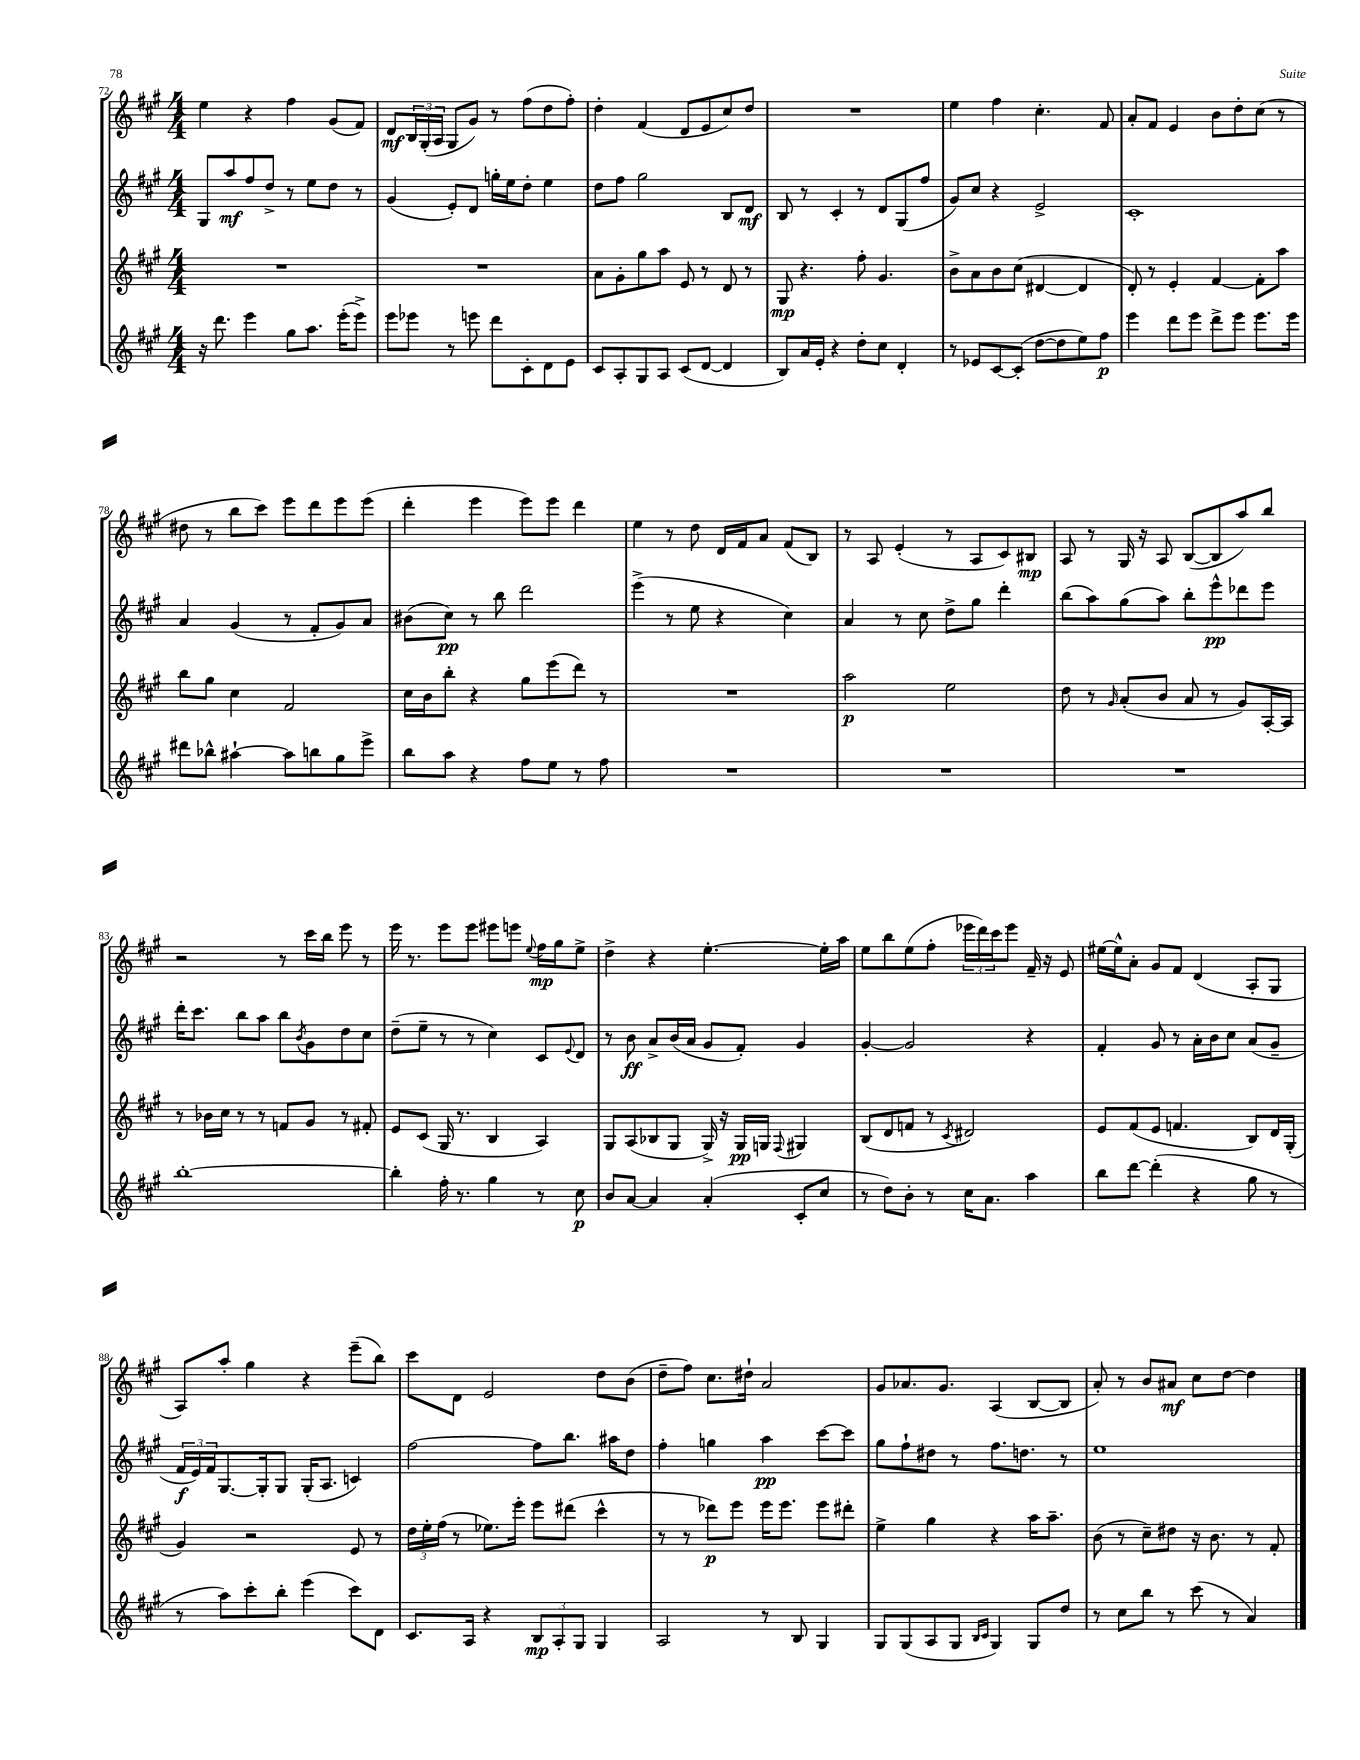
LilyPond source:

<<
\new StaffGroup <<
\new Staff = "s0" {
    \clef treble \key a \major \numericTimeSignature \time 4/4
    e''4 r4 fis''4 gis'8( fis'8) |
    d'8\mf \tuplet 3/2 { b16 gis16-.( a16 } gis8 gis'8) r8 fis''8( d''8 fis''8-.) |
    d''4-. fis'4( d'8 e'8 cis''8) d''8 |
    R1 |
    e''4 fis''4 cis''4.-. fis'8 |
    a'8-. fis'8 e'4 b'8 d''8-. cis''8( r8 |
    dis''8 r8 b''8 cis'''8) e'''8 d'''8 e'''8 e'''8( |
    d'''4-. e'''4 e'''8) e'''8 d'''4 |
    e''4 r8 d''8 d'16 fis'16 a'8 fis'8( b8) |
    r8 a8 e'4-.( r8 a8 cis'8) bis8\mp |
    a8 r8 gis16 r16 a8 b8~( b8 a''8) b''8 |
    r2 r8 cis'''16 b''16 e'''8 r8 |
    e'''16 r8. e'''8 e'''8 eis'''8 e'''8 \appoggiatura { e''8 } fis''16\mp gis''16 e''8-> |
    d''4-> r4 e''4.~-. e''16-. a''16 |
    e''8 b''8 e''8( fis''8-. \tuplet 3/2 { ees'''16 d'''16) cis'''16 } ees'''8 fis'16-- r16 e'8 |
    eis''16~ eis''16-^ a'8-. gis'8 fis'8 d'4( a8-. gis8 |
    a8) a''8-. gis''4 r4 e'''8--( b''8) |
    cis'''8 d'8 e'2 d''8 b'8( |
    d''8-- fis''8) cis''8. dis''16-! a'2 |
    gis'8 aes'8. gis'8. a4( b8~ b8 |
    a'8-.) r8 b'8 ais'8\mf cis''8 d''8~ d''4 \bar "|." |
}
\new Staff = "s1" {
    \clef treble \key a \major \numericTimeSignature \time 4/4
    gis8 a''8\mf fis''8 d''8-> r8 e''8 d''8 r8 |
    gis'4( e'8-.) d'8 g''16-. e''16 d''8-. e''4 |
    d''8 fis''8 gis''2 b8 d'8\mf |
    b8 r8 cis'4-. r8 d'8 gis8( fis''8 |
    gis'8) cis''8 r4 e'2-> |
    cis'1-. |
    a'4 gis'4( r8 fis'8-. gis'8) a'8 |
    bis'8( cis''8\pp) r8 b''8 d'''2 |
    e'''4->( r8 e''8 r4 cis''4) |
    a'4 r8 cis''8 d''8-> gis''8 d'''4-. |
    b''8( a''8) gis''8( a''8) b''8-. e'''8-^\pp des'''8 e'''8 |
    d'''16-. cis'''8. b''8 a''8 b''8 \acciaccatura { b'8 } gis'8 d''8 cis''8 |
    d''8--( e''8-- r8 r8 cis''4) cis'8 \appoggiatura { e'8 } d'8 |
    r8 b'8\ff a'8-> b'16( a'16 gis'8 fis'8-.) gis'4 |
    gis'4~-. gis'2 r4 |
    fis'4-. gis'8 r8 a'16-. b'16 cis''8 a'8( gis'8-- |
    \tuplet 3/2 { fis'16\f e'16) fis'16 } gis8.~ gis16-. gis8 gis16-.( a8. c'4) |
    fis''2~ fis''8 b''8. ais''16 d''8 |
    fis''4-. g''4 a''4\pp cis'''8~ cis'''8 |
    gis''8 fis''8-! dis''8 r8 fis''8. d''8. r8 |
    e''1 \bar "|." |
}
\new Staff = "s2" {
    \clef treble \key a \major \numericTimeSignature \time 4/4
    R1 |
    R1 |
    a'8 gis'8-. gis''8 a''8 e'8 r8 d'8 r8 |
    gis8\mp r4. fis''8-. gis'4. |
    b'8-> a'8 b'8 cis''8( dis'4~ dis'4 |
    d'8-.) r8 e'4-. fis'4~ fis'8-. a''8 |
    b''8 gis''8 cis''4 fis'2 |
    cis''16 b'16 b''8-. r4 gis''8 e'''8( d'''8) r8 |
    R1 |
    a''2\p e''2 |
    d''8 r8 \grace { gis'16 } a'8-.( b'8 a'8 r8 gis'8) a16~-. a16 |
    r8 bes'16 cis''16 r8 r8 f'8 gis'8 r8 fis'8-. |
    e'8 cis'8( gis16 r8. b4 a4) |
    gis8 a8( bes8 gis8 gis16->) r16 gis16\pp g16 \appoggiatura { fis8 } gis4 |
    b8( d'8 f'8 r8 \acciaccatura { cis'8 } dis'2) |
    e'8 fis'8( e'8 f'4. b8) d'16 gis16-.( |
    gis'4) r2 e'8 r8 |
    \tuplet 3/2 { d''16 e''16-. fis''16( } r8 ees''8.) e'''16-. e'''8 dis'''8( cis'''4-^ |
    r8 r8 des'''8\p) e'''8 e'''16 e'''8. e'''8 dis'''8-. |
    e''4-> gis''4 r4 a''16 a''8.-- |
    b'8( r8 cis''8--) dis''8 r16 b'8. r8 fis'8-. \bar "|." |
}
\new Staff = "s3" {
    \clef treble \key a \major \numericTimeSignature \time 4/4
    r16 d'''8. e'''4 gis''8 a''8. e'''16-.( e'''8->) |
    e'''8 ees'''8 r8 e'''8 d'''8 cis'8-. d'8 e'8 |
    cis'8 a8-. gis8 a8 cis'8( d'8~ d'4 |
    b8) a'16 e'16-. r4 d''8-. cis''8 d'4-. |
    r8 ees'8 cis'8~ cis'8-.( d''8~ d''8 e''8) fis''8\p |
    e'''4 d'''8 e'''8 d'''8-> e'''8 e'''8. e'''16 |
    dis'''8 bes''8-^ ais''4~-! ais''8 b''8 gis''8 e'''8-> |
    b''8 a''8 r4 fis''8 e''8 r8 fis''8 |
    R1 |
    R1 |
    R1 |
    b''1~-. |
    b''4-. fis''16-. r8. gis''4 r8 cis''8\p |
    b'8 a'8~ a'4 a'4-.( cis'8-. cis''8 |
    r8 d''8) b'8-. r8 cis''16 a'8. a''4 |
    b''8 d'''8~ d'''4-.( r4 gis''8 r8 |
    r8 a''8) cis'''8-. b''8-. e'''4( cis'''8) d'8 |
    cis'8. a16 r4 \tuplet 3/2 { b8\mp a8-. gis8 } gis4 |
    a2 r8 b8 gis4 |
    gis8 gis8( a8 gis8 \grace { b16 cis'16 } gis4) gis8 d''8 |
    r8 cis''8 b''8 r8 cis'''8( r8 a'4) \bar "|." |
}
>>
>>
\layout { \context { \Score currentBarNumber = #72 } }
